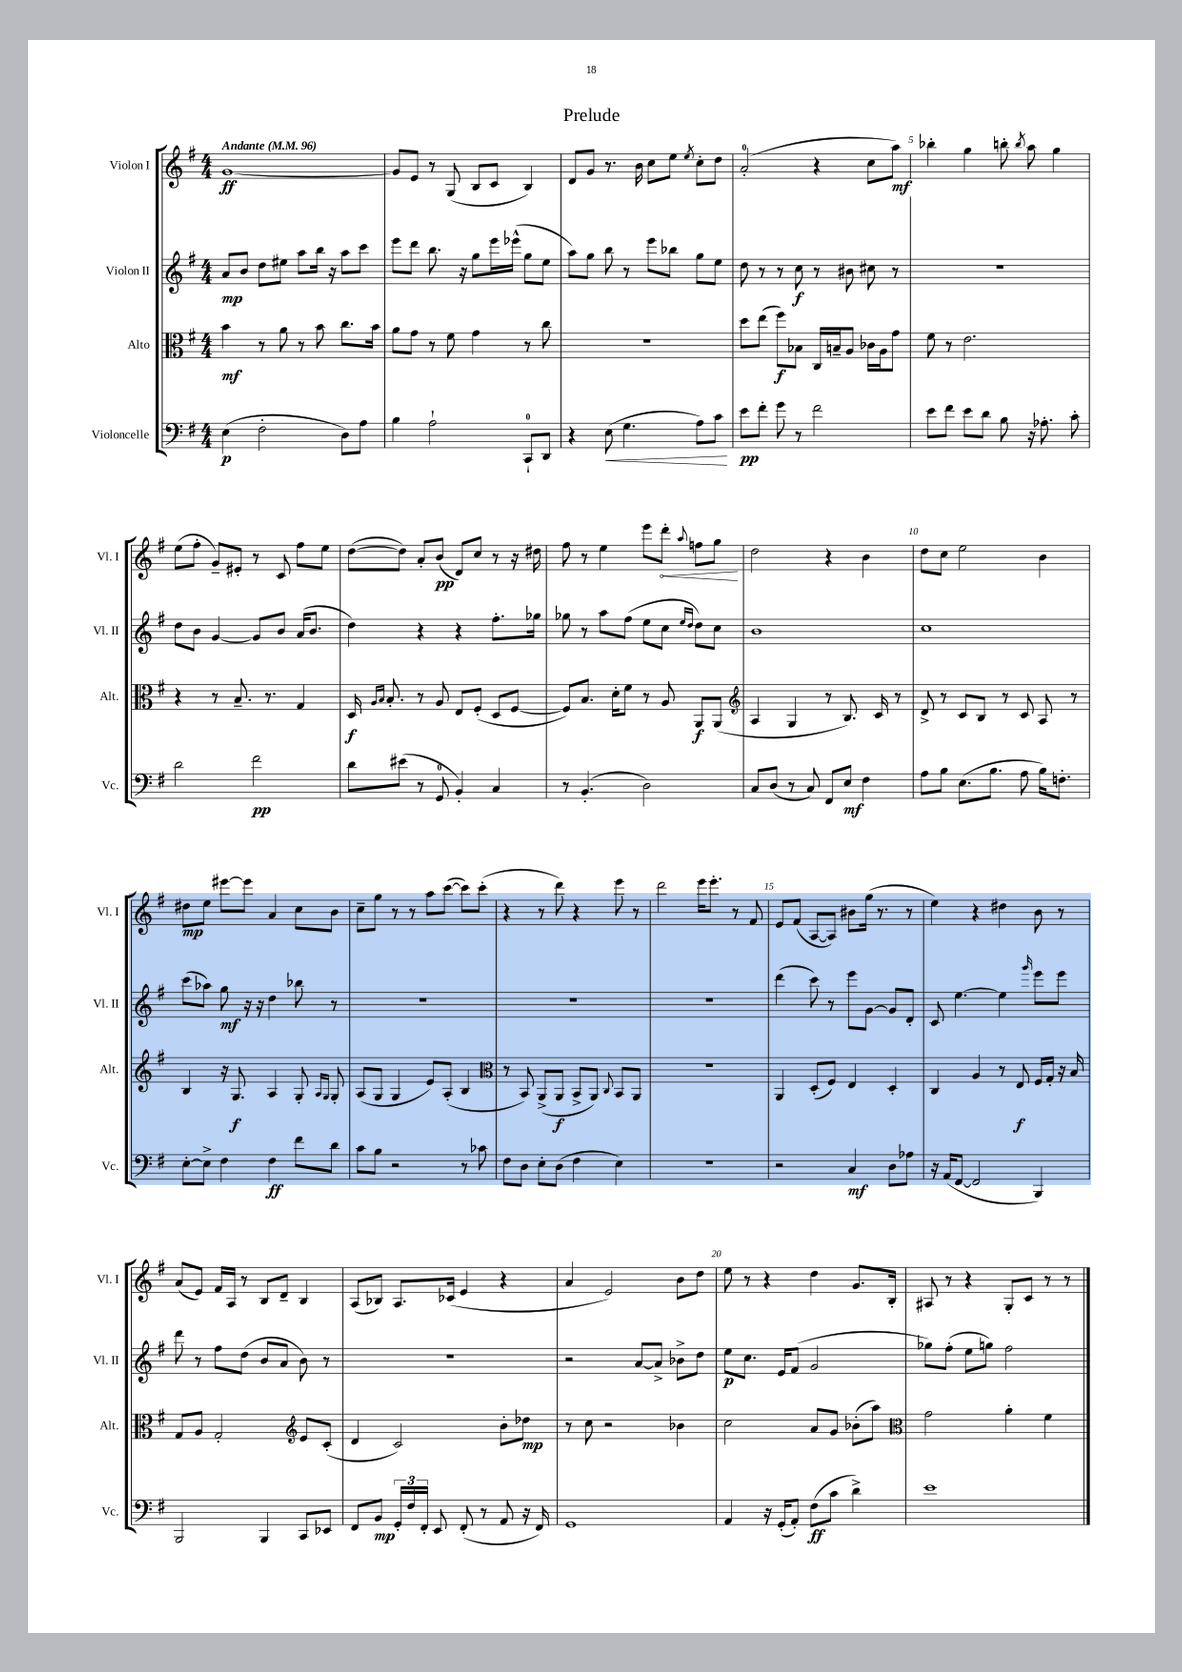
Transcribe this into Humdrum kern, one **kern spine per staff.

**kern	**dynam	**kern	**dynam	**kern	**dynam	**kern	**dynam
*part4	*part4	*part3	*part3	*part2	*part2	*part1	*part1
*staff4	*staff4	*staff3	*staff3	*staff2	*staff2	*staff1	*staff1
*I"Violoncelle	*	*I"Alto	*	*I"Violon II	*	*I"Violon I	*
*I'Vc.	*	*I'Alt.	*	*I'Vl. II	*	*I'Vl. I	*
*clefF4	*	*clefC3	*	*clefG2	*	*clefG2	*
*k[f#]	*	*k[f#]	*	*k[f#]	*	*k[f#]	*
*M4/4	*	*M4/4	*	*M4/4	*	*M4/4	*
*MM96	*	*MM96	*	*MM96	*	*MM96	*
=1	=1	=1	=1	=1	=1	=1	=1
!	!	!	!	!	!	!LO:TX:a:B:t=Andante	!
(4E\	p	4b\	mf	8a/L	mp	[1g	ff
.	.	.	.	8b/J	.	.	.
2F#'\	.	8r	.	8dd\L	.	.	.
.	.	8a\	.	8ee#X\J	.	.	.
.	.	8r	.	8aa\L	.	.	.
.	.	8b\	.	16bb\Jk	.	.	.
.	.	.	.	16r	.	.	.
8D\L)	.	8.cc\L	.	8aa\L	.	.	.
8A\J	.	.	.	8ccc\J	.	.	.
.	.	16b\Jk	.	.	.	.	.
=2	=2	=2	=2	=2	=2	=2	=2
4B\	.	8a\L	.	8eee\L	.	8g/L]	.
.	.	8g\J	.	8ddd\J	.	8e/J	.
2A`\	.	8r	.	8.bb\	.	8r	.
.	.	8f#\	.	.	.	(8G/	.
.	.	.	.	16r	.	.	.
.	.	4g\	.	8gg\L	.	8B/L	.
.	.	.	.	16eee\L	.	8c/J	.
.	.	.	.	(16eee-X^^\JJ	.	.	.
8CC`/L	.	8r	.	8gg\L	.	4B/)	.
8DD/J	.	8cc\	.	8ee\J	.	.	.
=3	=3	=3	=3	=3	=3	=3	=3
4r	.	1r	.	8aa\L)	.	8d/L	.
.	.	.	.	8gg\J	.	8g/J	.
!	!LO:HP:b	!	!	!	!	!	!
(8E\	<	.	.	8bb\	.	8.r	.
4.G\	.	.	.	8r	.	.	.
.	.	.	.	.	.	16b\	.
.	.	.	.	8eee\L	.	8cc\L	.
.	.	.	.	8bb-X\J	.	8ee\J	.
.	.	.	.	.	.	8qee/	.
8A\L)	.	.	.	8gg\L	.	8cc'\L	.
8c\J	.	.	.	8ee\J	.	8dd\J	.
.	[	.	.	.	.	.	.
=4	=4	=4	=4	=4	=4	=4	=4
8e\L	pp	8dd\L	.	8dd\	.	(2a'/	.
8f#'\J	.	(8ee\J	.	8r	.	.	.
8g\	.	8ff#\L)	f	8r	.	.	.
8r	.	8B-X\J	.	8cc\	f	.	.
2f#\	.	16C/LL	.	8r	.	4r	.
.	.	16Bn~/J	.	.	.	.	.
.	.	8A/J	.	8b#X\	.	.	.
.	.	16c-X\LL	.	8cc#X\	.	8cc\L	.
.	.	16A\J	.	.	.	.	.
.	.	8g\J	.	8r	.	8aa\J)	mf
=5	=5	=5	=5	=5	=5	=5	=5
8e\L	.	8f#\	.	1r	.	4bb-X'\	.
8f#\J	.	8r	.	.	.	.	.
8e\L	.	2.e\	.	.	.	4gg\	.
8d\J	.	.	.	.	.	.	.
8B\	.	.	.	.	.	8bbn'\	.
.	.	.	.	.	.	8qbb/	.
16r	.	.	.	.	.	8aa\	.
8.A-X'\	.	.	.	.	.	.	.
.	.	.	.	.	.	4gg\	.
8c'\	.	.	.	.	.	.	.
!!LO:LB:g=z
=6	=6	=6	=6	=6	=6	=6	=6
2d\	.	4r	.	8dd\L	.	(8ee\L	.
.	.	.	.	8b\J	.	8ff#'\J	.
.	.	8r	.	[4g/	.	8g~/L)	.
.	.	8.B~/	.	.	.	8e#X'/J	.
2f#\	pp	.	.	8g/L]	.	8r	.
.	.	8.r	.	.	.	.	.
.	.	.	.	8b/J	.	8c/	.
.	.	4G/	.	(16a/KL	.	8ff#\L	.
.	.	.	.	8.b/J	.	.	.
.	.	.	.	.	.	8ee\J	.
=7	=7	=7	=7	=7	=7	=7	=7
8d\L	.	16D/	f	4dd\)	.	([8dd\L	.
.	.	16qqA/LL	.	.	.	.	.
.	.	16qqB/JJ	.	.	.	.	.
.	.	8.B'/	.	.	.	.	.
(8e#X\J	.	.	.	.	.	8dd\J])	.
8r	.	8r	.	4r	.	8a'/L	.
8GG/	.	8A/	.	.	.	(8b/J	pp
4BB'/)	.	8E/L	.	4r	.	8d/L)	.
.	.	(8F#'/J	.	.	.	8cc/J	.
4C/	.	8D/L	.	8.ff#'\L	.	8r	.
.	.	[8F#/J	.	.	.	16r	.
.	.	.	.	16gg-X\Jk	.	16dd#X\	.
=8	=8	=8	=8	=8	=8	=8	=8
8r	.	8F#/L])	.	8gg-X\	.	8ff#\	.
(4.BB'/	.	8.B/J	.	8r	.	8r	.
.	.	.	.	8aa\L	.	4ee\	.
.	.	16d'\KL	.	.	.	.	.
.	.	8f#\J	.	(8ff#\J	.	.	.
2D\)	.	8r	.	8ee\L	.	8eee\L	.
!	!	!	!	!	!	!	!LO:HP:b
.	.	8A/	.	8cc\J	.	8ddd'\J	<
.	.	.	.	16qqee/LL	.	.	.
.	.	.	.	16qqdd/JJ	.	8qqaa/	.
.	.	8AA/L	f	8dd\L)	.	8ffn\L	.
.	.	(8AA/J	.	8cc\J	.	8gg\J	.
.	.	.	.	.	.	.	[
=9	=9	=9	=9	=9	=9	=9	=9
*	*	*clefG2	*	*	*	*	*
8C/L	.	4A/	.	1b	.	2dd\	.
(8D/J	.	.	.	.	.	.	.
8r	.	4G/	.	.	.	.	.
8C/)	.	.	.	.	.	.	.
8FF#/L	.	8r	.	.	.	4r	.
8E/J	mf	8.B/)	.	.	.	.	.
4F#\	.	.	.	.	.	4b\	.
.	.	16c/	.	.	.	.	.
.	.	8r	.	.	.	.	.
=10	=10	=10	=10	=10	=10	=10	=10
8A\L	.	8d^/	.	1cc	.	8dd\L	.
8B\J	.	8r	.	.	.	8cc\J	.
(8.E\L	.	8c/L	.	.	.	2ee\	.
.	.	8B/J	.	.	.	.	.
8.B\J	.	.	.	.	.	.	.
.	.	8r	.	.	.	.	.
8A\	.	8c/	.	.	.	.	.
16B\KL)	.	8A/	.	.	.	4b\	.
8.Fn'\J	.	.	.	.	.	.	.
.	.	8r	.	.	.	.	.
!!LO:LB:g=z
=11	=11	=11	=11	=11	=11	=11	=11
[8E'\L	.	4B/	.	(8ccc\L	.	8dd#X\L	mp
8E^\J]	.	.	.	8aa-X\J)	.	8ee\J	.
4F#\	.	16r	.	8gg\	mf	[8eee#X\L	.
.	.	8.G/	f	.	.	.	.
.	.	.	.	16r	.	8eee#\J]	.
.	.	.	.	16r	.	.	.
4F#\	ff	4A/	.	4dd\	.	4a/	.
8f#\L	.	8G'/	.	8bb-X\	.	8cc\L	.
.	.	16qqA/LL	.	.	.	.	.
.	.	16qqG/JJ	.	.	.	.	.
8d\J	.	8G'/	.	8r	.	8b\J	.
=12	=12	=12	=12	=12	=12	=12	=12
8c\L	.	(8A/L	.	1r	.	8cc~\L	.
8B\J	.	8G/J	.	.	.	8gg\J	.
2r	.	4G/	.	.	.	8r	.
.	.	.	.	.	.	8r	.
.	.	8e/L)	.	.	.	8aa\L	.
.	.	(8A'/J	.	.	.	([8ccc\J	.
8r	.	4B/	.	.	.	8ccc\L])	.
8c-X\	.	.	.	.	.	(8ccc'\J	.
=13	=13	=13	=13	=13	=13	=13	=13
*	*	*clefC3	*	*	*	*	*
8F#\L	.	8r	.	1r	.	4r	.
8D\J	.	8BB/)	.	.	.	.	.
8E'\L	.	(8AA^/L	.	.	.	8r	.
(8D\J	.	8AA/J	f	.	.	8ddd\)	.
4F#\	.	8BB^/L	.	.	.	4r	.
.	.	8AA/J)	.	.	.	.	.
.	.	8qqC/	.	.	.	.	.
4E\)	.	8BB/L	.	.	.	8eee\	.
.	.	8AA/J	.	.	.	8r	.
=14	=14	=14	=14	=14	=14	=14	=14
1r	.	1r	.	1r	.	2ddd\	.
.	.	.	.	.	.	16eee\KL	.
.	.	.	.	.	.	8.eee'\J	.
.	.	.	.	.	.	8r	.
.	.	.	.	.	.	8f#/	.
=15	=15	=15	=15	=15	=15	=15	=15
2r	.	4AA/	.	(4ddd\	.	8e/L	.
.	.	.	.	.	.	(8f#/J	.
.	.	(8D'/L	.	8ccc\)	.	[8A/L	.
.	.	8F#/J)	.	8r	.	8A/J])	.
4C/	mf	4E/	.	8eee\L	.	8b#X\L	.
.	.	.	.	[8g\J	.	(16gg\Jk	.
.	.	.	.	.	.	8.r	.
8D\L	.	4D'/	.	8g/L]	.	.	.
8A-X\J	.	.	.	8d'/J	.	8r	.
=16	=16	=16	=16	=16	=16	=16	=16
16r	.	4C/	.	8c/	.	4ee\)	.
(16AA/KL	.	.	.	.	.	.	.
[8FF#/J	.	.	.	[4.ee\	.	.	.
2FF#/]	.	4A/	.	.	.	4r	.
.	.	8r	.	4ee\]	.	4dd#X\	.
.	.	8E/	f	.	.	.	.
.	.	.	.	16qqggg/	.	.	.
4BBB/)	.	16F#/LL	.	8eee\L	.	8b\	.
.	.	16G'/JJ	.	.	.	.	.
.	.	16r	.	8eee\J	.	8r	.
.	.	16B/	.	.	.	.	.
!!LO:LB:g=z
=17	=17	=17	=17	=17	=17	=17	=17
2BBB/	.	8G/L	.	8ddd\	.	(8a/L	.
.	.	8A/J	.	8r	.	8e/J)	.
.	.	2G'/	.	8ff#\L	.	16f#/LL	.
.	.	.	.	.	.	16A/JJ	.
.	.	.	.	(8dd\J	.	8r	.
4BBB/	.	.	.	8b/L	.	8B/L	.
.	.	.	.	8a/J	.	8d~/J	.
*	*	*clefG2	*	*	*	*	*
8CC/L	.	8e/L	.	8b\)	.	4B/	.
8EE-X/J	.	(8c'/J	.	8r	.	.	.
=18	=18	=18	=18	=18	=18	=18	=18
8FF#/L	.	4d/	.	1r	.	(8A/L	.
8BB/J	mp	.	.	.	.	8B-X/J)	.
24GG'/LL	.	2c/)	.	.	.	8.A/L	.
24F#/	.	.	.	.	.	.	.
24FF#'/JJ	.	.	.	.	.	.	.
8EE/	.	.	.	.	.	.	.
.	.	.	.	.	.	(16c-X/Jk	.
(8FF#'/	.	.	.	.	.	4e/	.
8r	.	.	.	.	.	.	.
8AA/	.	8b'\L	.	.	.	4r	.
16r	.	8dd-X\J	mp	.	.	.	.
16FF#/)	.	.	.	.	.	.	.
=19	=19	=19	=19	=19	=19	=19	=19
1GG	.	8r	.	2r	.	4a/	.
.	.	8cc\	.	.	.	.	.
.	.	2r	.	.	.	2e/)	.
.	.	.	.	[8a/L	.	.	.
.	.	.	.	8a^/J]	.	.	.
.	.	4b-X\	.	8b-X^\L	.	8b\L	.
.	.	.	.	8dd\J	.	8dd\J	.
=20	=20	=20	=20	=20	=20	=20	=20
4AA/	.	2cc\	.	8ee\L	p	8ee\	.
.	.	.	.	8.cc\J	.	8r	.
16r	.	.	.	.	.	4r	.
(16GG'/KL	.	.	.	16e/KL	.	.	.
8AA'/J)	.	.	.	(8f#/J	.	.	.
(8F#\L	ff	8a/L	.	2g/	.	4dd\	.
8c\J	.	8g/J	.	.	.	.	.
4d^\)	.	(8b-X'\L	.	.	.	8.g/L	.
.	.	8aa\J)	.	.	.	.	.
.	.	.	.	.	.	16B'/Jk	.
=21	=21	=21	=21	=21	=21	=21	=21
*	*	*clefC3	*	*	*	*	*
1e	.	2g\	.	8gg-X\L)	.	8A#X/	.
.	.	.	.	(8ff#'\J	.	8r	.
.	.	.	.	8ee\L	.	4r	.
.	.	.	.	8ggn\J)	.	.	.
.	.	4a'\	.	2ff#\	.	8G'/L	.
.	.	.	.	.	.	8c/J	.
.	.	4f#\	.	.	.	8r	.
.	.	.	.	.	.	8r	.
==	==	==	==	==	==	==	==
*-	*-	*-	*-	*-	*-	*-	*-
